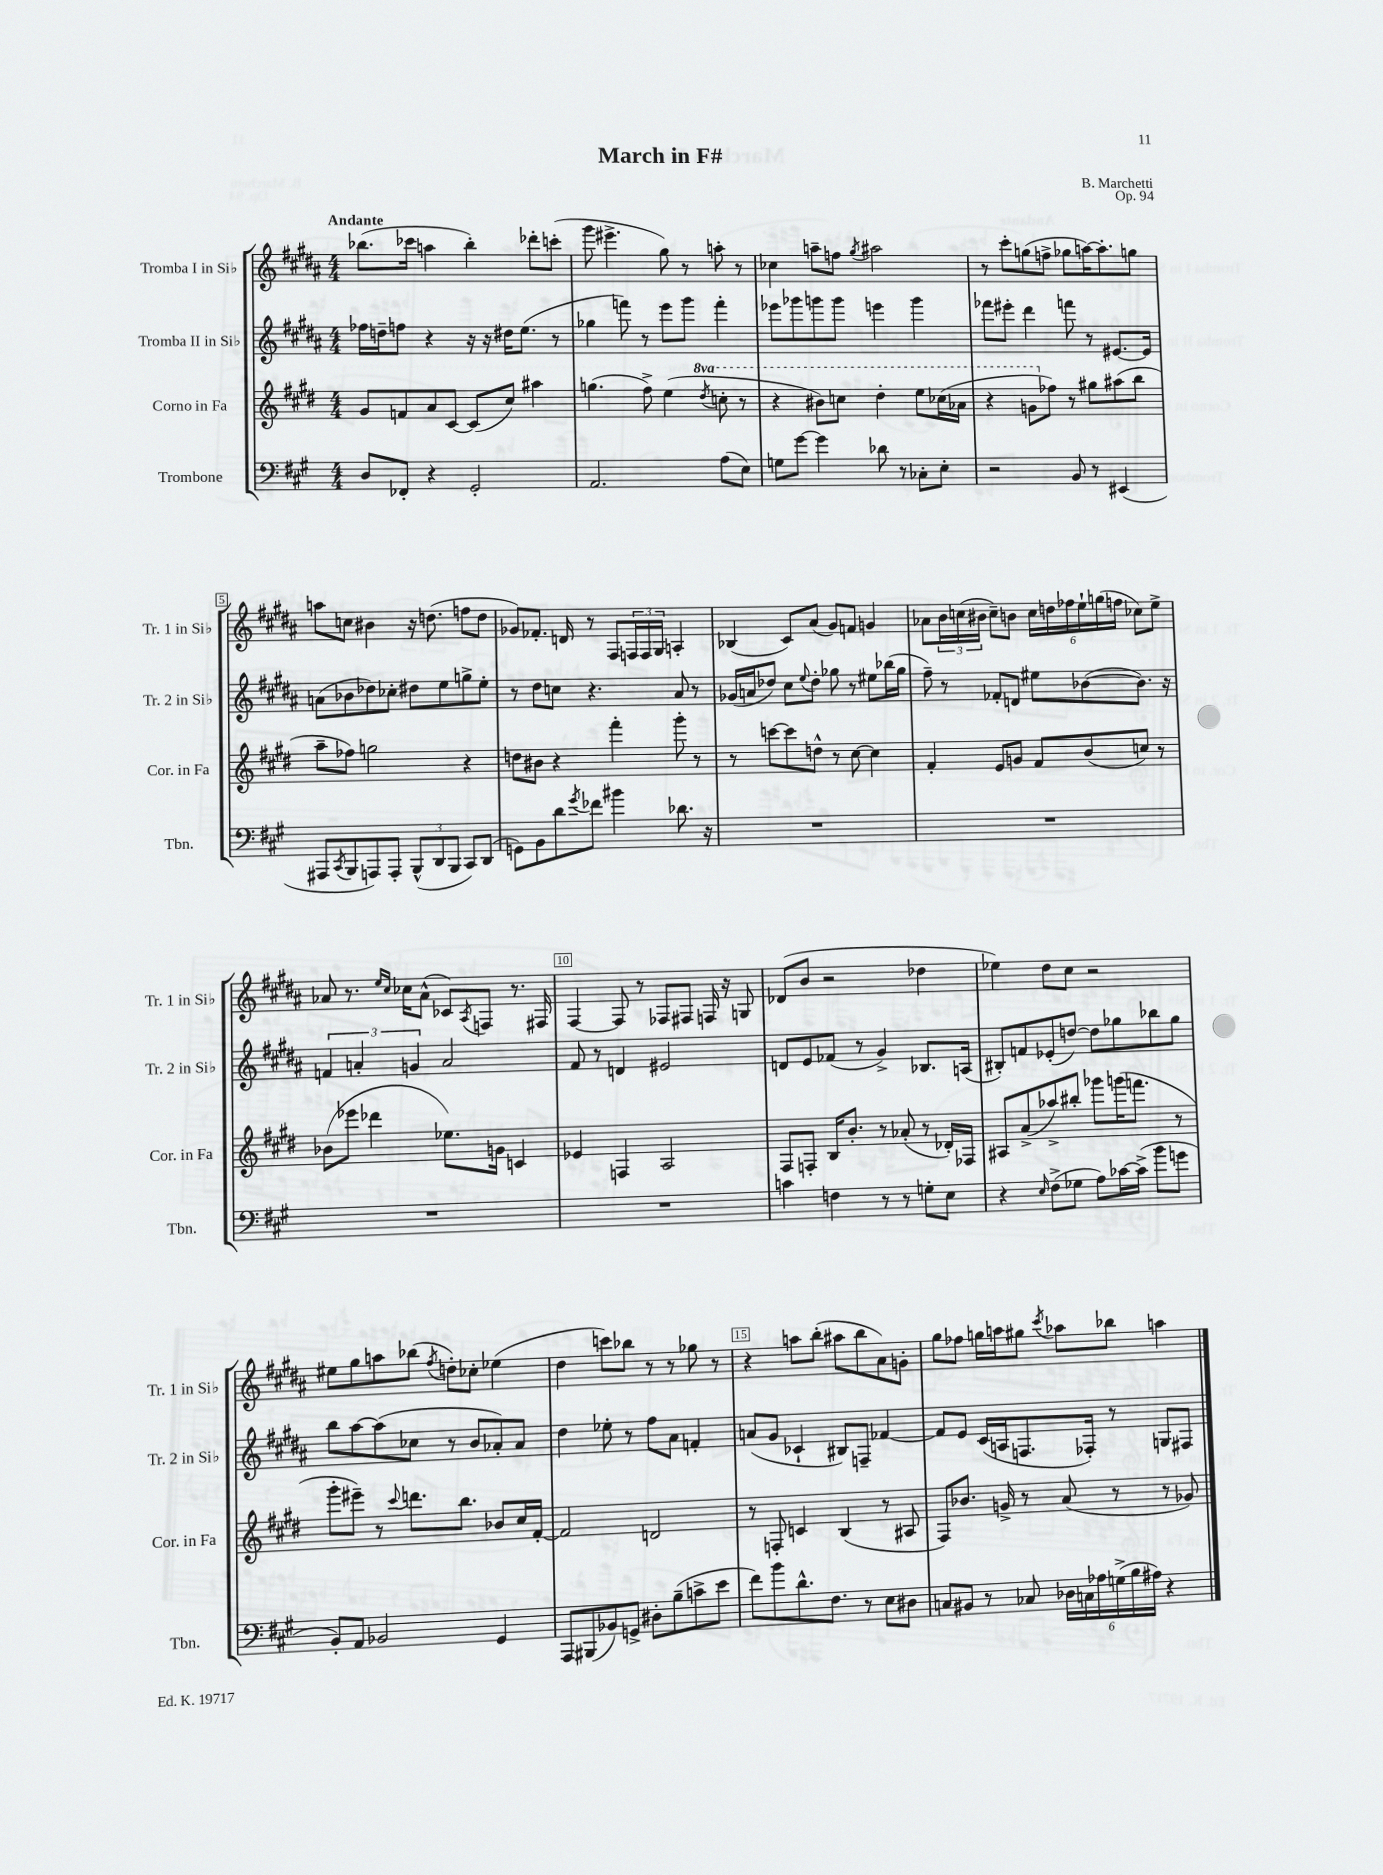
\header { title = "March in F#" composer = "B. Marchetti" opus = "Op. 94" }
<<
\new StaffGroup <<
\new Staff = "s0" \with { instrumentName = "Tromba I in Sib" shortInstrumentName = "Tr. 1 in Sib" } {
    \clef treble \key b \major \numericTimeSignature \time 4/4 \tempo "Andante"
    bes''8.( ces'''16 a''4 bes''4-.) des'''8-. c'''8-.( |
    gis'''8 eis'''4.-> gis''8) r8 a''8-. r8 |
    ces''4 a''8-- f''8 \acciaccatura { gis''8 } ais''2 |
    r8 cis'''8-. g''8( f''8-> ges''8 a''16~) a''8.-. g''8 |
    a''8 c''8 bis'4 r16 d''8.( f''8 d''8 |
    ges'8) fes'8.-. d'16 r8 fis8 \tuplet 3/2 { f16 f16 gis16 } a4-. |
    bes4( cis'8) ais'8( gis'8) f'8 g'4 |
    aes'8 \tuplet 3/2 { b'16 c''16( bis'16 } c''8--) b'8 \tuplet 6/4 { c''16 d''16 fes''16 e''16-! g''16( f''16 } ces''8) e''8-> |
    aes'8 r8. \grace { e''16 cis''16 } ces''16 aes'8-^( ces'8) \acciaccatura { ais8 } f8 r8. fis16 |
    fis4~ fis8 r8 fes8 fis8 f16 r16 g8 |
    des'8( b'8 r2 des''4 |
    ees''4) dis''8 cis''8 r2 |
    eis''8 gis''8 a''8 bes''8( \acciaccatura { fis''8 } d''8-.) ces''8-. ees''4( |
    dis''4 c'''8) bes''8 r8 r8 ges''8 r8 |
    r4 a''8 b''8-.( ais''8 b''8 ais'8) g'8-. |
    gis''8 fes''8 g''16 a''16 gis''8 \acciaccatura { cis'''8 } aes''8 bes''8 a''4 \bar "|." |
}
\new Staff = "s1" \with { instrumentName = "Tromba II in Sib" shortInstrumentName = "Tr. 2 in Sib" } {
    \clef treble \key b \major \numericTimeSignature \time 4/4
    fes''16 d''16-- f''8 r4 r16 r16 dis''16 e''8.( r8 |
    ges''4 f'''8) r8 e'''8 gis'''8 f'''4-. |
    ees'''8 ges'''8 g'''8 g'''8 e'''4 g'''4 |
    fes'''8 eis'''8-. dis'''4 f'''8 r8 eis'8.~ eis'16 |
    a'8( bes'8 des''8) ces''8-. dis''8 e''8 g''8-> e''8-. |
    r8 dis''8 c''8 r4. ais'8 r8 |
    ges'16( a'16 des''8) cis''8 \appoggiatura { e''8 } des''8-. ges''8 r8 eis''8 bes''16( ges''16 |
    fis''8--) r8 fes'8-. d'8 eis''8 bes'8~( bes'8.) r16 |
    \tuplet 3/2 { f'4 a'4-. g'4 } a'2 |
    fis'8 r8 d'4 eis'2 |
    d'8 e'8 fes'8( r8 gis'4->) bes8. a16( |
    bis8-.) f'8 ees'8-.( d''8~) d''8 ges''8 bes''8 ges''8 |
    b''8 ais''8~ ais''8( ces''8 r8 b'8 aes'8-.) aes'8 |
    dis''4 ees''8-. r8 fis''8 ais'8 f'4-. |
    a'8( gis'8 ces'4-! bis8) f8-- fes'4~ |
    fes'8 e'8 cis'16( a16 f8. fes16-.) r8 g8 fis8 \bar "|." |
}
\new Staff = "s2" \with { instrumentName = "Corno in Fa" shortInstrumentName = "Cor. in Fa" } {
    \clef treble \key e \major \numericTimeSignature \time 4/4 \set Staff.ottavationMarkups = #ottavation-simple-ordinals
    gis'8 f'8 a'8 cis'8~ cis'8( cis''8) ais''4 |
    g''4.( fis''8->) e''4( \ottava #1 \acciaccatura { dis'''8 } c'''8-. r8 |
    r4 bis''8) c'''8 dis'''4-. e'''8 ces'''16( aes''16 |
    r4 g''8 \ottava #0 fes''8) r8 gis''8 ais''8( b''8 |
    a''8-- fes''8) g''2 r4 |
    d''8 bis'8 r4 fis'''4-. gis'''8-. r8 |
    r8 c'''8~ c'''8 d''8-^ r8 cis''8~ cis''4 |
    fis'4-. e'8 g'8 fis'8 b'8( c''8) r8 |
    bes'8( ees'''8 des'''4 ees''8.) g'16 c'4 |
    ees'4 f4 a2 |
    fis8 f8-. b16 b'8.-. r8 aes'8-.( r8 des'16-.) fes16 |
    ais8 a'8->( aes''8->) bis''8-. ges'''8 g'''16( f'''8. r8 |
    gis'''8-. eis'''8--) r8 \appoggiatura { cis'''8 } d'''8. b''8. bes'8 cis''16 fis'16~-. |
    fis'2 d'2 |
    r8 f8-. c'4 b4( r8 ais8 |
    fis8) bes'8. g'16-> r8 a'8( r8 r8 ges'8) \bar "|." |
}
\new Staff = "s3" \with { instrumentName = "Trombone" shortInstrumentName = "Tbn." } {
    \clef bass \key a \major \numericTimeSignature \time 4/4
    d8 fes,8-. r4 gis,2-. |
    a,2. a8( e8) |
    g8 gis'8~ gis'4 des'8 r8 ces8-. e8-. |
    r2 b,8 r8 eis,4( |
    ais,,8 \acciaccatura { cis,8 } b,,8 a,,8) a,,8-. \tuplet 3/2 { b,,8-^( d,8 b,,8 } cis,8) d,8( |
    g,8) b,8 d'8 \acciaccatura { gis'8 } fes'8 bis'4 des'8. r16 |
    R1 |
    R1 |
    R1 |
    R1 |
    c'4 f4 r8 r8 g8-. e8 |
    r4 \grace { e16 } fis8->( ges8 a8) ces'16~ ces'16->( b'8 g'8 |
    b,8-.) a,8 bes,2 gis,4 |
    a,,8 bis,,8( bes,8) g,8-> dis8-. b8--( c'8-> e'8 |
    fis'8) b'8 d'8.-^ fis8. r8 e8 dis8 |
    c8 bis,8 r8 ces8 \tuplet 6/4 { des16 c16 aes16 g16->( b16 ais16) } r4 \bar "|." |
}
>>
>>
\layout { \context { \Score \override BarNumber.break-visibility = ##(#f #t #t) barNumberVisibility = #(every-nth-bar-number-visible 5) \override BarNumber.stencil = #(make-stencil-boxer 0.1 0.3 ly:text-interface::print) } }
